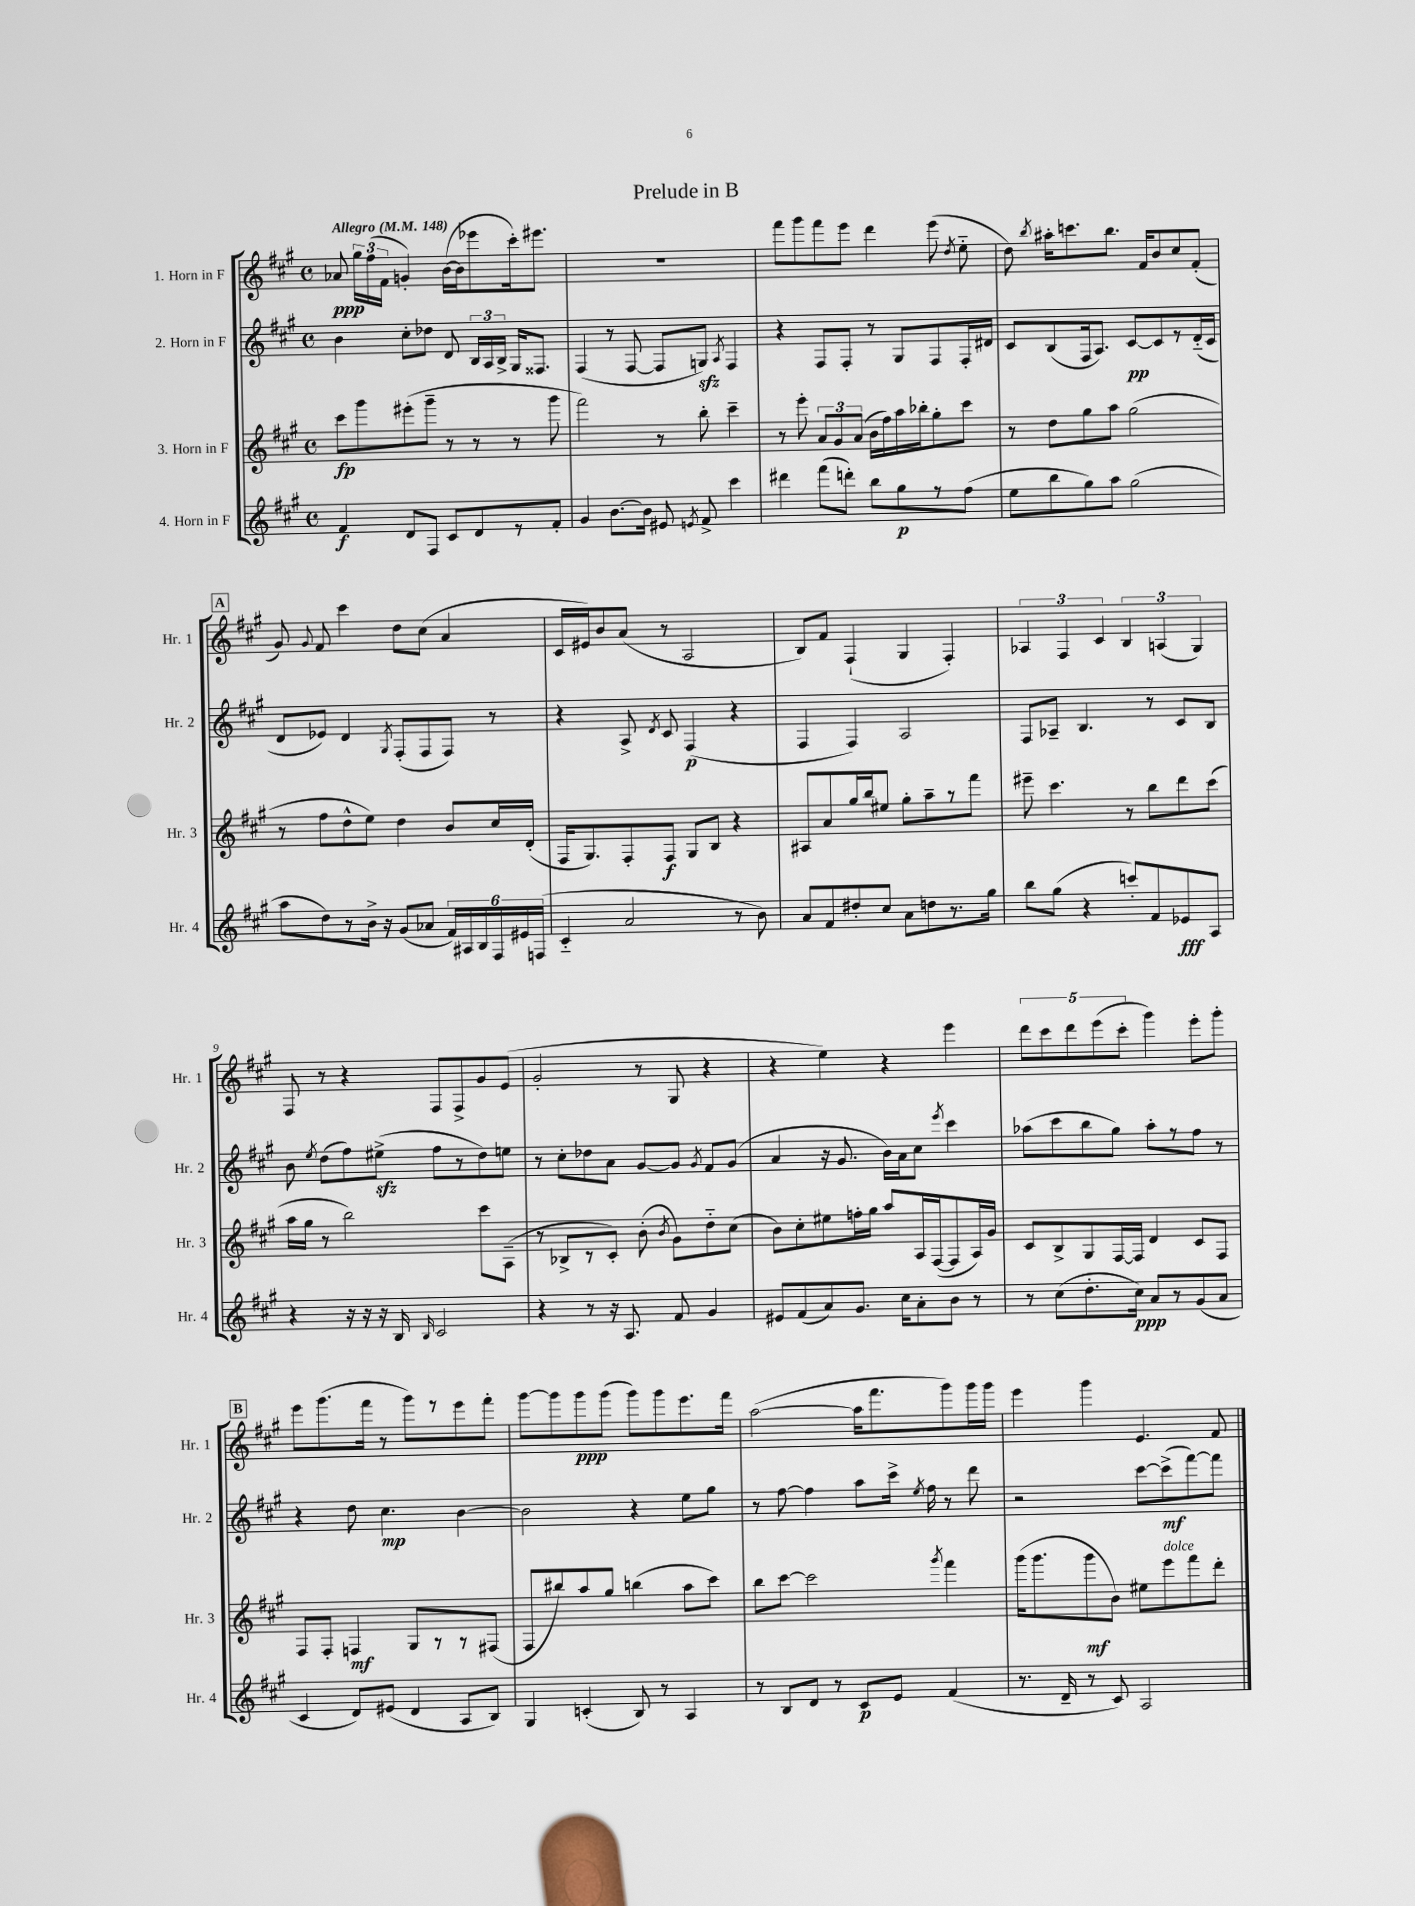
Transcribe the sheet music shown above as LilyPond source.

\header { title = "Prelude in B" }
<<
\new StaffGroup <<
\new Staff = "s0" \with { instrumentName = "1. Horn in F" shortInstrumentName = "Hr. 1" } {
    \clef treble \key a \major \defaultTimeSignature \time 4/4 \tempo "Allegro" 4 = 148
    \autoBeamOff aes'8\ppp \tuplet 3/2 { gis''16[ fis''16( fis'16] } g'4-.) b'16[~( b'16 ees'''8 cis'''16-.) eis'''8.] |
    R1 |
    fis'''8[ gis'''8 fis'''8 e'''8] d'''4 e'''8( \acciaccatura { d''8 } e''8-_ |
    d''8) \acciaccatura { b''8 } ais''16[-. c'''8. b''8.] fis'16[ b'8 cis''8 fis'8]-.( |
    \mark \markup { \box "A" } gis'8) \appoggiatura { gis'8 } fis'8 cis'''4 d''8[ cis''8]( a'4 |
    cis'16[ eis'16) b'8 a'8]( r8 a2 |
    b8[) fis'8] fis4-!( gis4 fis4-.) |
    \tuplet 3/2 { aes4 fis4 cis'4 } \tuplet 3/2 { b4 a4( gis4) } |
    fis8 r8 r4 fis8[ fis8-> gis'8 e'8]( |
    gis'2-. r8 gis8 r4 |
    r4 e''4) r4 e'''4 |
    \tuplet 5/4 { d'''8[ cis'''8 d'''8 e'''8( cis'''8]-. } gis'''4) e'''8[-. gis'''8]-. |
    \mark \markup { \box "B" } e'''8[ gis'''8.( fis'''16] r8 gis'''8[) r8 e'''8 fis'''8]-. |
    gis'''8[~ gis'''8 gis'''8\ppp gis'''8]( gis'''8[) gis'''8 e'''8. fis'''16] |
    a''2~( a''16[ fis'''8. gis'''8) gis'''16 gis'''16] |
    e'''4 gis'''4 e'4. fis'8 \bar "|." |
}
\new Staff = "s1" \with { instrumentName = "2. Horn in F" shortInstrumentName = "Hr. 2" } {
    \clef treble \key a \major \defaultTimeSignature \time 4/4
    \autoBeamOff b'4 cis''8[-. des''8] d'8 \tuplet 3/2 { b16[ a16 b16]-> } gis16[ fisis8.] |
    fis4( r8 fis8~ fis8[ g8]\sfz) \acciaccatura { a8 } fis4 |
    r4 fis8[ fis8]-. r8 gis8[ fis8 fis16-. dis'16] |
    cis'8[ b8( fis16 a8.]) cis'8[~\pp cis'8 r8 d'16-_( cis'16] |
    \mark \markup { \box "A" } d'8[ ees'8]) d'4 \acciaccatura { gis8 } fis8[-.( fis8 fis8]) r8 |
    r4 a8-> \acciaccatura { d'8 } cis'8 fis4\p( r4 |
    fis4 fis4) a2 |
    fis8[ aes8]-- b4. r8 cis'8[ b8] |
    b'8 \acciaccatura { e''8 } d''8[( fis''8) eis''8]->\sfz( fis''8[ r8 d''8) e''8] |
    r8 cis''8[-. des''8 a'8] gis'8[~ gis'8] \acciaccatura { gis'8 } fis'8[ gis'8]( |
    a'4 r16 gis'8. b'16[) a'16 cis''8] \acciaccatura { e'''8 } cis'''4 |
    aes''8[( cis'''8 b''8 gis''8]) aes''8[-. r8 fis''8] r8 |
    \mark \markup { \box "B" } r4 d''8 cis''4.\mp b'4~ |
    b'2 r4 e''8[ gis''8] |
    r8 fis''8~ fis''4 a''8[ cis'''16]-> \acciaccatura { e''8 } fis''16 r8 d'''8 |
    r2 cis'''8[~ cis'''8->\mf( fis'''8~) fis'''8] \bar "|." |
}
\new Staff = "s2" \with { instrumentName = "3. Horn in F" shortInstrumentName = "Hr. 3" } {
    \clef treble \key a \major \defaultTimeSignature \time 4/4
    \autoBeamOff cis'''8[\fp gis'''8 eis'''8-.( gis'''8]-- r8 r8 r8 gis'''8 |
    fis'''2) r8 b''8-. cis'''4-- |
    r8 e'''8-. \tuplet 3/2 { a'8[ gis'8 a'8]( } b'16[ fis''16) a''16 bes''16-. gis''8-. cis'''8] |
    r8 d''8[ gis''8 a''8] gis''2( |
    \mark \markup { \box "A" } r8 fis''8[ d''8-^ e''8]) d''4 b'8[ cis''16 d'16]-.( |
    fis16[ gis8.) fis8-. fis8]\f gis8[ b8] r4 |
    ais8[ a'8 gis''16 b''16 eis''8] gis''8[-. a''8-- r8 fis'''8] |
    eis'''8-- cis'''4. r8 b''8[ d'''8 cis'''8]( |
    a''16[ gis''16] r8 b''2) cis'''8[ a8]--( |
    r8 bes8[-> r8 cis'8]-.) b'8-.( \acciaccatura { b'8 } gis'8[) d''8-_ cis''8]( |
    b'8[) cis''8-. eis''8 f''16-. gis''16] a''8[ a16 fis16~( fis8 a16) gis'16] |
    cis'8[ b8-> gis8 fis16~ fis16] d'4 cis'8[ fis8] |
    \mark \markup { \box "B" } fis8[ fis8]-. f4\mf gis8[ r8 r8 fis8]( |
    fis8[ bis''8) a''8 gis''8] b''4( a''8[ cis'''8]) |
    b''8[ cis'''8]~ cis'''2 \acciaccatura { gis'''8 } fis'''4 |
    gis'''16[( gis'''8. gis'''8\mf b'8]) eis''8[ e'''8^\markup { \italic "dolce" } fis'''8 d'''8]-. \bar "|." |
}
\new Staff = "s3" \with { instrumentName = "4. Horn in F" shortInstrumentName = "Hr. 4" } {
    \clef treble \key a \major \defaultTimeSignature \time 4/4
    \autoBeamOff fis'4\f d'8[ fis8] cis'8[ d'8 r8 fis'8]-. |
    gis'4 b'8.[~ b'16] eis'8 \acciaccatura { e'8 } fis'8-> cis'''4 |
    dis'''4 fis'''8[( d'''8]-.) b''8[ gis''8\p r8 fis''8]( |
    e''8[ b''8 gis''8) a''8] gis''2( |
    \mark \markup { \box "A" } a''8[ d''8) r8 b'16]-> r16 gis'8[( aes'8] \tuplet 6/4 { fis'16[) ais16 b16 fis16 eis'16 f16]( } |
    cis'4-_ a'2 r8 b'8) |
    a'8[ fis'8 dis''8-. cis''8] a'8[ d''8 r8. gis''16] |
    b''8[ gis''8]( r4 c'''8[-.) fis'8 ees'8\fff a8] |
    r4 r16 r16 r16 b16 \grace { b16 } cis'2 |
    r4 r8 r16 a8. fis'8 gis'4 |
    eis'8[ fis'8( a'8) gis'8.] cis''16[ a'8-. b'8] r8 |
    r8 cis''8[( d''8.-. cis''16]\ppp) a'8[ r8 gis'8( a'8] |
    \mark \markup { \box "B" } cis'4 d'8[) eis'8]( d'4 a8[ b8]) |
    gis4 c'4-.( b8) r8 a4 |
    r8 b8[ d'8] r8 cis'8[\p e'8] fis'4( |
    r8. d'16-- r8 cis'8) a2 \bar "|." |
}
>>
>>
